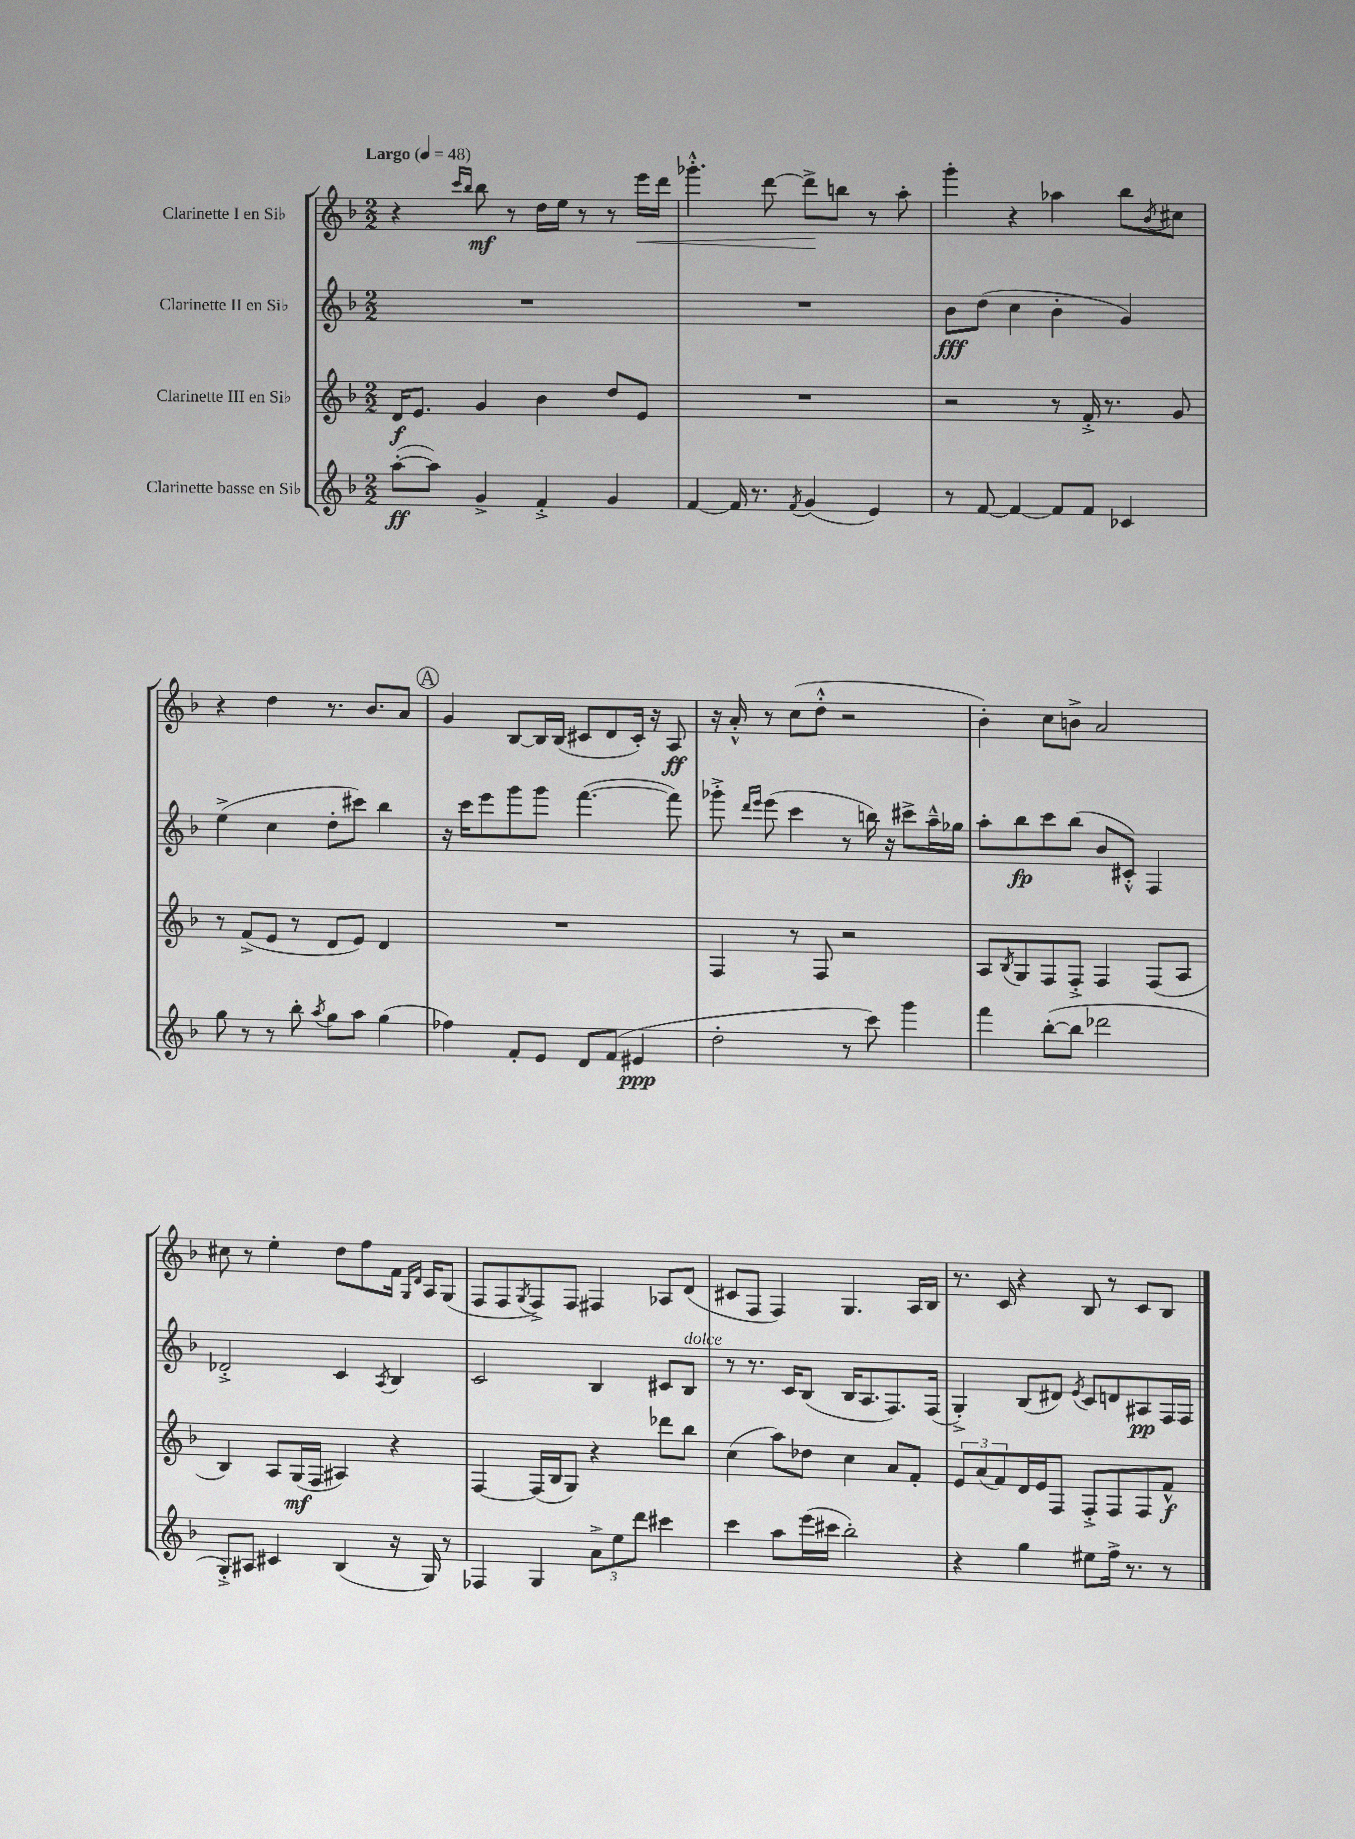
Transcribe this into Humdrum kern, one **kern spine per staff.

**kern	**dynam	**kern	**dynam	**kern	**dynam	**kern	**dynam
*part4	*part4	*part3	*part3	*part2	*part2	*part1	*part1
*staff4	*staff4	*staff3	*staff3	*staff2	*staff2	*staff1	*staff1
*I"Clarinette basse en Si♭	*	*I"Clarinette III en Si♭	*	*I"Clarinette II en Si♭	*	*I"Clarinette I en Si♭	*
*clefG2	*	*clefG2	*	*clefG2	*	*clefG2	*
*k[b-]	*	*k[b-]	*	*k[b-]	*	*k[b-]	*
*M2/2	*	*M2/2	*	*M2/2	*	*M2/2	*
*MM48	*	*MM48	*	*MM48	*	*MM48	*
=1	=1	=1	=1	=1	=1	=1	=1
!	!	!	!	!	!	!LO:TX:a:B:t=Largo	!
([8aa'\L	ff	16d/KL	f	1r	.	4r	.
.	.	8.e/J	.	.	.	.	.
8aa\J])	.	.	.	.	.	.	.
.	.	.	.	.	.	16qqccc/LL	.
.	.	.	.	.	.	16qqbb-/JJ	.
4g^/	.	4g/	.	.	.	8bb-\	mf
.	.	.	.	.	.	8r	.
4f'^/	.	4b-\	.	.	.	16dd\LL	.
.	.	.	.	.	.	16ee\JJ	.
.	.	.	.	.	.	8r	.
4g/	.	8dd/L	.	.	.	8r	.
!	!	!	!	!	!	!	!LO:HP:b
.	.	8e/J	.	.	.	16eee\LL	<
.	.	.	.	.	.	16ddd\JJ	.
=2	=2	=2	=2	=2	=2	=2	=2
[4f/	.	1r	.	1r	.	4.ggg-X'^^\	.
16f/]	.	.	.	.	.	.	.
8.r	.	.	.	.	.	.	.
.	.	.	.	.	.	[8ddd\	.
8qf/	.	.	.	.	.	.	.
(4g/	.	.	.	.	.	8ddd^\L]	.
.	.	.	.	.	.	8bbn\J	[
4e/)	.	.	.	.	.	8r	.
.	.	.	.	.	.	8aa'\	.
=3	=3	=3	=3	=3	=3	=3	=3
8r	.	2r	.	8b-\L	fff	4ggg'\	.
[8f/	.	.	.	(8dd\J	.	.	.
4f/_	.	.	.	4cc\	.	4r	.
8f/L]	.	8r	.	4b-'\	.	4aa-X\	.
8f/J	.	16f'^/	.	.	.	.	.
.	.	8.r	.	.	.	.	.
4c-X/	.	.	.	4g/)	.	8bb-\L	.
.	.	.	.	.	.	8qb-/	.
.	.	8g/	.	.	.	8cc#X\J	.
!!LO:LB:g=z
=4	=4	=4	=4	=4	=4	=4	=4
8gg\	.	8r	.	(4ee^\	.	4r	.
8r	.	(8f^/L	.	.	.	.	.
8r	.	8e/J	.	4cc\	.	4dd\	.
8bb-'\	.	8r	.	.	.	.	.
8qaa/	.	.	.	.	.	.	.
8gg\L	.	8d/L	.	8dd'\L	.	8.r	.
8aa\J	.	8e/J)	.	8ccc#X\J)	.	.	.
.	.	.	.	.	.	8.b-/L	.
(4gg\	.	4d/	.	4bb-\	.	.	.
.	.	.	.	.	.	8a/J	.
!!LO:REH:place=s1:t=A
=5	=5	=5	=5	=5	=5	=5	=5
4ff-X\)	.	1r	.	16r	.	4g/	.
.	.	.	.	16ccc\KL	.	.	.
.	.	.	.	8eee\	.	.	.
8f'/L	.	.	.	8ggg\	.	[8B-/L	.
8e/J	.	.	.	8ggg\J	.	16B-/L]	.
.	.	.	.	.	.	(16B-/JJ	.
8d/L	.	.	.	([4.fff\	.	8c#X/L	.
(8f/J	.	.	.	.	.	8d/	.
4e#X/	ppp	.	.	.	.	16c#'/Jk)	.
.	.	.	.	.	.	16r	.
.	.	.	.	8fff\])	.	8A/	ff
=6	=6	=6	=6	=6	=6	=6	=6
2dd'\	.	4F/	.	8ggg-X'^\	.	16r	.
.	.	.	.	.	.	16a'^^/	.
.	.	.	.	16qqddd/LL	.	.	.
.	.	.	.	16qqeee/JJ	.	.	.
.	.	.	.	(8eee\	.	8r	.
.	.	8r	.	4ccc\	.	(8cc\L	.
.	.	8F/	.	.	.	8dd'^^\J	.
8r	.	2r	.	8r	.	2r	.
8ccc\)	.	.	.	16bbn\)	.	.	.
.	.	.	.	16r	.	.	.
4ggg\	.	.	.	8ccc#X^\L	.	.	.
.	.	.	.	16aa~^^\L	.	.	.
.	.	.	.	16gg-X\JJ	.	.	.
=7	=7	=7	=7	=7	=7	=7	=7
4fff\	.	8A/L	.	8aa'\L	.	4b-'\)	.
.	.	8qB-/	.	.	.	.	.
.	.	8G/	.	8bb-\	fp	.	.
([8bb-'\L	.	8F/	.	8ccc\	.	8cc\L	.
8bb-\J]	.	8F'^/J	.	(8bb-\J	.	8bn^\J	.
2ddd-X\	.	4F/	.	8b-/L	.	2a/	.
.	.	.	.	8c#X'^^/J)	.	.	.
.	.	(8F/L	.	4F/	.	.	.
.	.	8A/J	.	.	.	.	.
!!LO:LB:g=z
=8	=8	=8	=8	=8	=8	=8	=8
8G'^/L)	.	4B-/)	.	2d-X'^/	.	8cc#X\	.
8A#X/J	.	.	.	.	.	8r	.
4c#X/	.	8A/L	.	.	.	4ee'\	.
.	.	(16G/L	mf	.	.	.	.
.	.	16F/JJ	.	.	.	.	.
(4B-/	.	4A#X/)	.	4c/	.	8dd\L	.
.	.	.	.	.	.	8ff\	.
.	.	.	.	8qA/	.	.	.
16r	.	4r	.	4B-/	.	16f\Jk	.
.	.	.	.	.	.	16qqG/LL	.
.	.	.	.	.	.	16qqd/JJ	.
16G/)	.	.	.	.	.	16A/KL	.
8r	.	.	.	.	.	(8G/J	.
=9	=9	=9	=9	=9	=9	=9	=9
4F-X/	.	[4F/	.	2c/	.	8F/L	.
.	.	.	.	.	.	8F/	.
.	.	.	.	.	.	8qG/	.
4G/	.	(16F/LL]	.	.	.	8F^/)	.
.	.	16B-/J	.	.	.	.	.
.	.	8G/J)	.	.	.	8F/J	.
12a^\L	.	4r	.	4B-/	.	4F#X/	.
12ee\	.	.	.	.	.	.	.
12ddd\J	.	.	.	.	.	.	.
4ccc#X\	.	8ddd-X\L	.	8c#X/L	.	8A-X/L	.
!	!	!	!	!LO:TX:a:i:t=dolce	!	!	!
.	.	8bb-\J	.	8B-/J	.	(8d/J	.
=10	=10	=10	=10	=10	=10	=10	=10
4ccc\	.	(4cc\	.	8r	.	8c#X/L	.
.	.	.	.	8.r	.	8F/J	.
8aa\L	.	8aa\L)	.	.	.	4F/)	.
.	.	.	.	16c/KL	.	.	.
(16eee\L	.	8dd-X\J	.	(8B-/J	.	.	.
16ccc#X\JJ	.	.	.	.	.	.	.
2bb-'\)	.	4cc\	.	16B-/KL	.	4.G/	.
.	.	.	.	8.A/	.	.	.
.	.	8a/L	.	8.F/)	.	.	.
.	.	8f'/J	.	.	.	16A/LL	.
.	.	.	.	(16F/Jk	.	16B-/JJ	.
=11	=11	=11	=11	=11	=11	=11	=11
4r	.	12e/L	.	4G'^/)	.	8.r	.
.	.	(12a/	.	.	.	.	.
.	.	12f/)	.	.	.	.	.
.	.	.	.	.	.	16c/	.
4gg\	.	16d/L	.	(8B-/L	.	4r	.
.	.	16e/J	.	.	.	.	.
.	.	8F/J	.	8d#X/J)	.	.	.
.	.	.	.	8qe/	.	.	.
8ee#X\L	.	8F'^/L	.	8c/L	.	8B-/	.
16ff^\Jk	.	8F/	.	8dn/	.	8r	.
8.r	.	.	.	.	.	.	.
.	.	8F/	.	8A#X/	pp	8c/L	.
8r	.	8f^^/J	f	16F/L	.	8B-/J	.
.	.	.	.	16F/JJ	.	.	.
==	==	==	==	==	==	==	==
*-	*-	*-	*-	*-	*-	*-	*-
